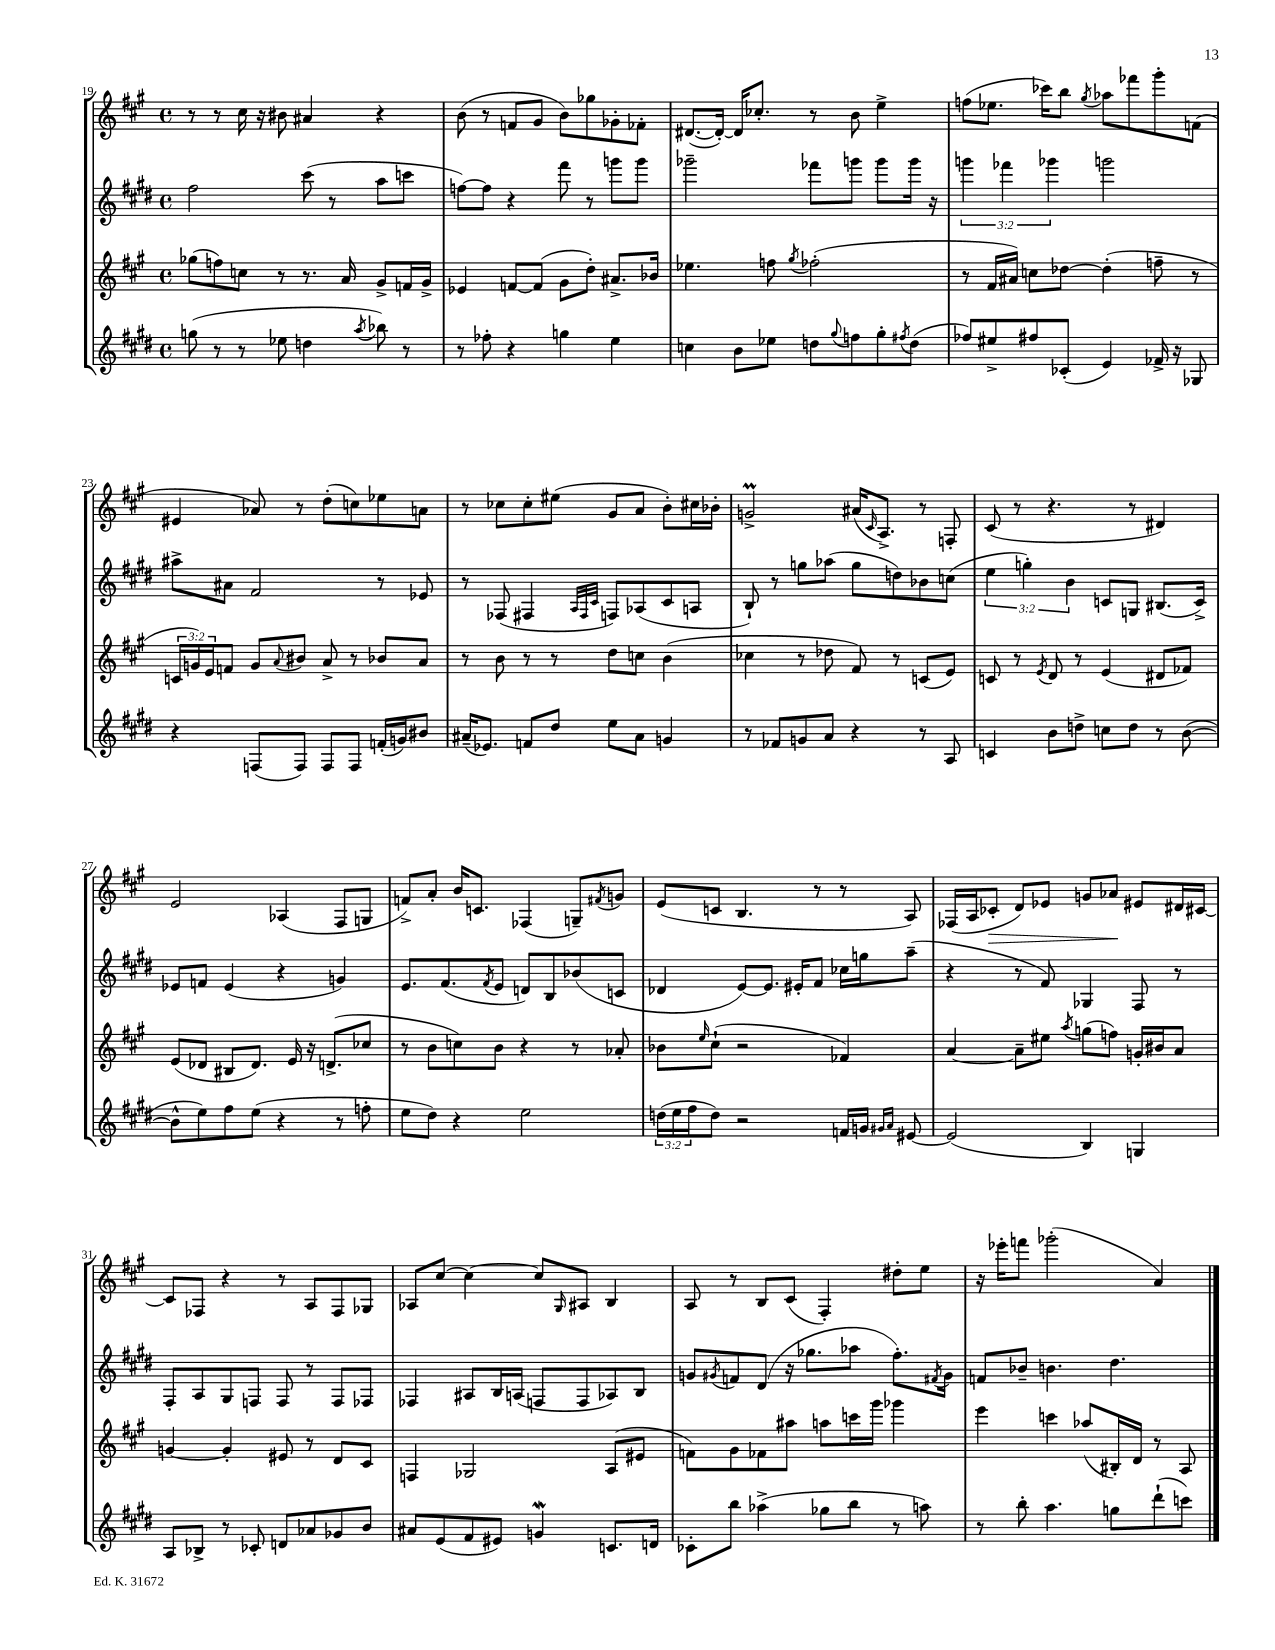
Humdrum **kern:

**kern	**kern	**kern	**kern	**dynam
*part4	*part3	*part2	*part1	*part1
*staff4	*staff3	*staff2	*staff1	*staff1
*clefG2	*clefG2	*clefG2	*clefG2	*
*k[f#c#g#d#]	*k[f#c#g#]	*k[f#c#g#d#]	*k[f#c#g#]	*
*M4/4	*M4/4	*M4/4	*M4/4	*
*met(c)	*met(c)	*met(c)	*met(c)	*
=19	=19	=19	=19	=19
(8ggn\	(8gg-X\L	2ff#\	8r	.
8r	8ffn\)	.	8r	.
8r	8ccn\J	.	16cc#\	.
.	.	.	16r	.
8ee-X\	8r	.	8b#X\	.
4ddn\	8.r	(8ccc#\	4a#X/	.
.	.	8r	.	.
.	16a/	.	.	.
8qaa/	.	.	.	.
8bb-X\)	8g#^/L	8aa\L	4r	.
8r	16fn/L	8cccn\J	.	.
.	16g#^/JJ	.	.	.
=20	=20	=20	=20	=20
8r	4e-X/	[8ffn\L)	(8b\	.
8ff-X'\	.	8ff\J]	8r	.
4r	[8fn/L	4r	8fn/L	.
.	(8f/J]	.	8g#/J	.
4ggn\	8g#\L	8fff#\	8b\L)	.
.	8dd'\J)	8r	8gg-X\	.
4ee\	8.a#X^/L	8gggn\L	8g-X'\	.
.	.	8ggg\J	8f-X'\J	.
.	16b-X/Jk	.	.	.
=21	=21	=21	=21	=21
4ccn\	4.ee-X\	2ggg-X~\	([8.d#X/L	.
.	.	.	16d#'/Jk_)	.
8b\L	.	.	16d#/KL]	.
.	.	.	8.cc-X'/J	.
8ee-X\J	8ffn\	.	.	.
.	8qgg#/	.	.	.
8ddn\L	(2ff-X'\	8fff-X\L	8r	.
8qqgg#/	.	.	.	.
8ffn\	.	8gggn\J	8b\	.
8gg#'\	.	8ggg\L	4ee^\	.
8qff#X/	.	.	.	.
(8dd\J	.	16ggg\Jk	.	.
.	.	16r	.	.
=22	=22	=22	=22	=22
8ff-X/L)	8r	6gggn\	(8ffn\L	.
8ee#X^/	16f#/LL	.	8.ee-X\J	.
.	.	6fff-X\	.	.
.	16a#X/JJ)	.	.	.
8ff#X/	8ccn\L	.	.	.
.	.	.	16ccc-X\KL)	.
.	.	6ggg-X\	.	.
(8c-X'/J	[8dd-X\J	.	8bb\J	.
.	.	.	8qgg#/	.
4e/)	(4dd-'\]	2gggn\	8aa-X\L	.
.	.	.	8fff-X\	.
16f-X^/	8ffn~\	.	8ggg#'\	.
16r	.	.	.	.
8G-X/	8r	.	(8fn\J	.
!!LO:LB:g=z
=23	=23	=23	=23	=23
4r	24cn/LL	8aa#X^\L	4e#X/	.
.	24gn/)	.	.	.
.	24e/J	.	.	.
.	8fn/J	8a#X\J	.	.
(8Fn/L	8g/L	2f#/	8a-X/)	.
.	8qqa/	.	.	.
8F/J)	8b#X/J	.	8r	.
8F/L	8a^/	.	(8dd'\L	.
8F/J	8r	.	8ccn\)	.
(16fn'/LL	8b-X/L	8r	8ee-X\	.
16gn/J)	.	.	.	.
8b#X/J	8a/J	8e-X/	8an\J	.
=24	=24	=24	=24	=24
(16a#X~/KL	8r	8r	8r	.
8.e-X/J)	.	.	.	.
.	8b\	(8F-X/	8cc-X\L	.
8fn/L	8r	4F#X/	8cc-'\	.
8dd#/J	8r	.	(8ee#X\J	.
.	.	32qqA/LLL	.	.
.	.	32qqF#/	.	.
.	.	32qqc#/JJJ	.	.
8ee\L	8dd\L	8Fn/L)	8g#/L	.
8a#\J	8ccn\J	(8A-X/	8a/J	.
4gn/	(4b\	8c#/	8b'\L)	.
.	.	8An/J	16cc#X\L	.
.	.	.	16b-X'\JJ	.
=25	=25	=25	=25	=25
8r	4cc-X\	8B`/)	2gnM^/	.
8f-X/L	.	8r	.	.
8gn/	8r	8ggn\L	.	.
8a/J	8dd-X\	(8aa-X\J	.	.
4r	8f#/)	8gg\L	(16a#X/KL	.
.	.	.	16qqc#/	.
.	.	.	8.A^/J)	.
.	8r	8ddn\)	.	.
8r	(8cn/L	8b-X\	8r	.
8A/	8e/J)	(8ccn\J	8Fn'/	.
=26	=26	=26	=26	=26
4cn/	8cn/	6ee\	(8c#/	.
.	8r	.	8r	.
.	.	6ggn'\)	.	.
.	8qe/	.	.	.
8b\L	8d/	.	4.r	.
.	.	6b\	.	.
8ddn^\J	8r	.	.	.
8ccn\L	(4e/	8cn/L	.	.
8dd\J	.	8Gn/J	8r	.
8r	8d#X/L	(8.B#X/L	4d#X/)	.
([8b\	8f-X/J)	.	.	.
.	.	16c^/Jk)	.	.
!!LO:LB:g=z
=27	=27	=27	=27	=27
8b^^\L]	(8e/L	8e-X/L	2e/	.
8ee\)	8d-X/J	8fn/J	.	.
8ff#\	8B#X/L	(4e-/	.	.
(8ee\J	8.d-/J)	.	.	.
4r	.	4r	(4A-X/	.
.	16e/	.	.	.
.	16r	.	.	.
.	(8.dn^/L	.	.	.
8r	.	4gn/)	8F#/L	.
8ffn'\	8cc-X/J	.	8Gn/J	.
=28	=28	=28	=28	=28
8ee\L	8r	8.e/L	8fn^/L)	.
8dd#\J)	8b\L	.	8a'/J	.
.	.	(8.f#/	.	.
4r	8ccn\)	.	16b/KL	.
.	.	.	8.cn/J	.
.	.	8qf#/	.	.
.	8b\J	8e/J	.	.
2ee\	4r	8dn/L)	(4F-X/	.
.	.	8B/	.	.
.	8r	(8b-X/	8Gn~/L)	.
.	.	.	8qf#X/	.
.	8a-X'/	8cn/J	8gn/J	.
=29	=29	=29	=29	=29
(24ddn\LL	8b-X\L	4d-X/	(8e/L	.
24ee\	.	.	.	.
24ff#\J	.	.	.	.
.	16qqee/	.	.	.
8dd\J)	(8cc#`\J	.	8cn/J	.
2r	2r	[8e/L)	4.B/	.
.	.	8.e/J]	.	.
.	.	16e#X'/KL	.	.
.	.	8f#/J	8r	.
16fn/LL	4f-X/)	16cc-X\LL	8r	.
16gn/JJ	.	16ggn\J	.	.
16qqg#X/LL	.	.	.	.
16qqa/JJ	.	.	.	.
[8e#X/	.	(8aa~\J	8A/)	.
=30	=30	=30	=30	=30
(2e#/]	[4a/	4r	(16F-X/LL	.
.	.	.	16A/J	.
!	!	!	!	!LO:HP:b
.	.	.	8c-X'/J	>
.	8a~\L]	8r	8d/L)	.
.	8ee#X\J	8f#/)	8e-X/J	.
.	8qaa/	.	.	.
4B/)	(8ggn\L	4G-X/	8gn/L	.
.	8ffn\J)	.	8a-X/J	.
4Gn/	16gn'/LL	8F#/	8e#X/L	]
.	16b#X/J	.	.	.
.	8a/J	8r	16d#X/L	.
.	.	.	[16c#X/JJ	.
!!LO:LB:g=z
=31	=31	=31	=31	=31
8A/L	[4gn/	8F#'/L	8c#/L]	.
8B-X^/J	.	8A/	8F-X/J	.
8r	4g'/]	8G#/	4r	.
8c-X'/	.	8Fn/J	.	.
8dn/L	8e#X/	8F/	8r	.
8a-X/	8r	8r	8A/L	.
8g-X/	8d/L	8F/L	8F-/	.
8b/J	8c#/J	8F-X/J	8G-X/J	.
=32	=32	=32	=32	=32
8a#X/L	4Fn/	4F-X/	8A-X/L	.
(8e/	.	.	[8cc#/J	.
8f#/	2G-X/	8A#X/L	4cc#\_	.
8e#X/J)	.	16B/L	.	.
.	.	(16An/JJ	.	.
4gnw/	.	8Fn/L	8cc#/L]	.
.	.	.	16qqG#/	.
.	.	8F/	8A#X/J	.
8.cn/L	(8A/L	8A-X/)	4B/	.
.	8e#X/J	8B/J	.	.
16dn/Jk	.	.	.	.
=33	=33	=33	=33	=33
8c-X'\L	8fn\L)	8gn/L	8A/	.
.	.	8qg#X/	.	.
8bb\J	8g#\	8fn/	8r	.
(4aa-X^\	8f-X\	(8d#/J	8B/L	.
.	8aa#X\J	16r	(8c#/J	.
.	.	8.gg-X\L	.	.
8gg-X\L	8aan\L	.	4F#'/)	.
8bb\J	16cccn\L	8aa-X\J	.	.
.	16ggg#\JJ	.	.	.
8r	4ggg-X\	8.ff#'\L)	8dd#X'\L	.
8aan\)	.	.	8ee\J	.
.	.	8qf#X/	.	.
.	.	16g#\Jk	.	.
=34	=34	=34	=34	=34
8r	4eee\	8fn/L	16r	.
.	.	.	16eee-X'\KL	.
8bb'\	.	8b-X~/J	8fffn\J	.
4.aa\	4cccn\	4.bn\	(2ggg-X'\	.
.	(8aa-X/L	.	.	.
8ggn\L	16B#X'/L)	4.dd#\	.	.
.	16d/JJ	.	.	.
(8ddd#`\	8r	.	4a/)	.
8cccn\J)	8A/	.	.	.
==	==	==	==	==
*-	*-	*-	*-	*-
